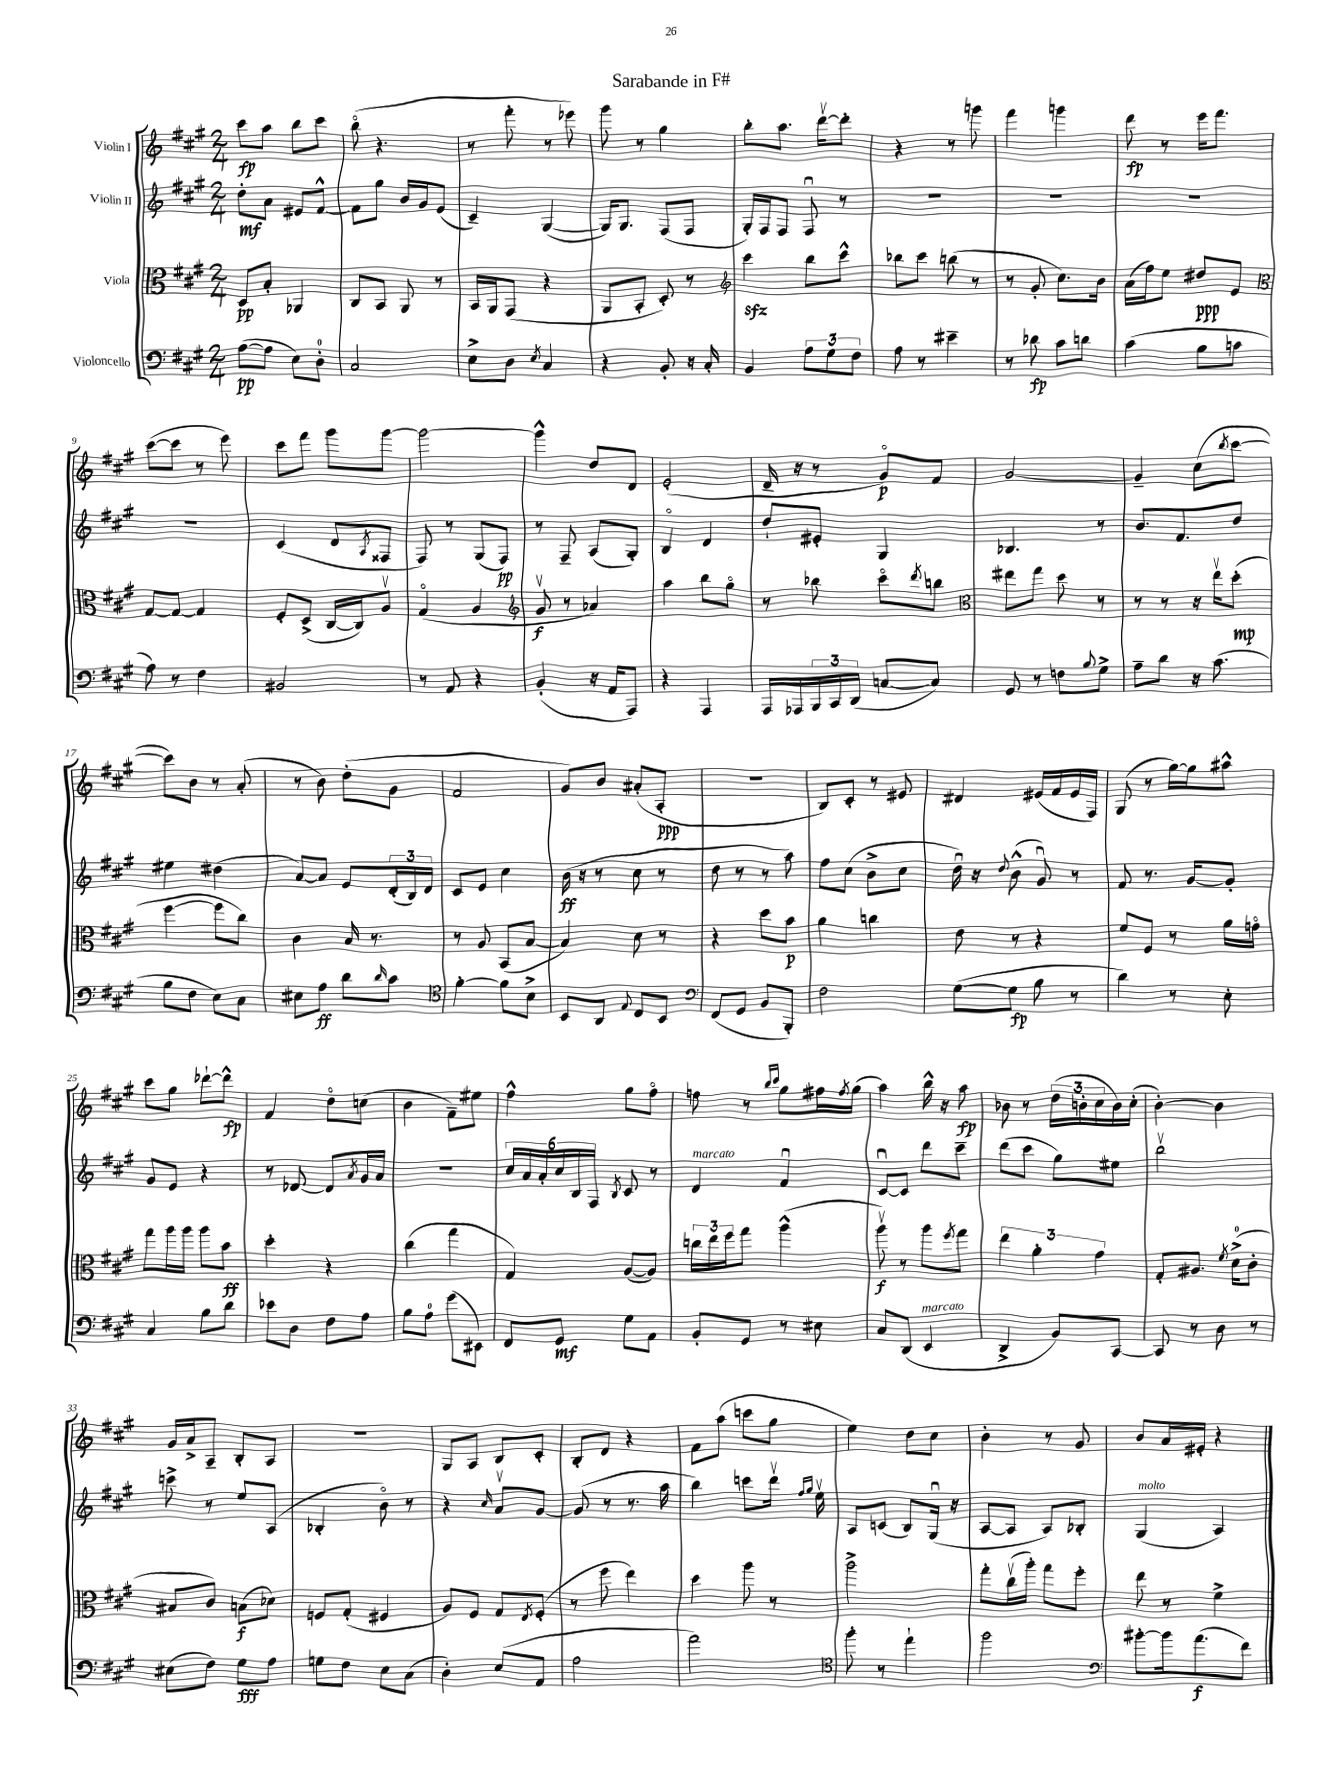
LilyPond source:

\header { title = "Sarabande in F#" }
<<
\new StaffGroup <<
\new Staff = "s0" \with { instrumentName = "Violin I" } {
    \clef treble \key a \major \numericTimeSignature \time 2/4
    cis'''8\fp a''8 b''8 cis'''8 |
    b''8\flageolet( r4. |
    r8 fis'''8-. r8 ees'''8) |
    gis'''8 r8 gis''4 |
    b''8-. a''8. d'''16~\upbow d'''8-. |
    r4 r8 g'''8 |
    fis'''4 g'''4 |
    d'''8\fp r8 e'''16 fis'''8. |
    cis'''8~( cis'''8 r8 e'''8) |
    cis'''8 fis'''8 gis'''8 gis'''8~ |
    gis'''2~ |
    gis'''4-^ d''8 d'8 |
    e'2-.( |
    d'16-- r16 r8 gis'8\flageolet\p) fis'8 |
    gis'2~ |
    gis'4-- cis''8( \acciaccatura { b''8 } cis'''8~ |
    cis'''8) b'8 r8 a'8-.( |
    r8 b'8) d''8-.( gis'8 |
    fis'2 |
    gis'8) b'8 ais'8-.( a8-.\ppp |
    r2 |
    b8) cis'8-. r8 eis'8 |
    dis'4 eis'16( fis'16 eis'16 fis16) |
    gis8( r8 gis''16~) gis''16 ais''8-^ |
    cis'''8 gis''8 des'''8~-! des'''8-^\fp |
    fis'4 d''8\flageolet c''8( |
    b'4 fis'8--) eis''8 |
    fis''4-^ gis''8 fis''8\flageolet |
    f''8 r8 \grace { b''16 cis'''16 } gis''8 fis''16 \acciaccatura { fis''8 } gis''16( |
    a''4) b''16-^ r16 a''8\fp |
    bes'8 r8 \tuplet 3/2 { d''16( b'16-. cis''16 } b'16) cis''16-.( |
    b'4~-.) b'4 |
    gis'16 a'16-> a8-- b8-. a8 |
    r2 |
    gis8 a8 b8 cis'8-. |
    b8-. d'8 r4 |
    fis'8 a''8( c'''8 gis''8 |
    e''4) d''8 cis''8 |
    b'4-. r8 gis'8 |
    b'8 a'16 eis'16-. r4 \bar "|." |
}
\new Staff = "s1" \with { instrumentName = "Violin II" } {
    \clef treble \key a \major \numericTimeSignature \time 2/4
    d''8-.\mf a'8 eis'8 fis'8~-^ |
    fis'8 gis''8 b'16 gis'16 e'8( |
    cis'4--) gis4~( |
    gis16) gis8. fis8( fis8 |
    gis16-.) fis16 fis8 fis8\downbow r8 |
    R2 |
    R2 |
    R2 |
    R2 |
    cis'4( d'8 \acciaccatura { a8 } fisis8 |
    fis8) r8 gis8( fis8\pp) |
    r8 fis8-- a8( gis8-.) |
    b4\flageolet d'4 |
    d''8-! eis'8-. gis4 |
    bes4. r8 |
    b'8. fis'8. d''8 |
    eis''4 dis''4( |
    a'8~) a'8 e'8 \tuplet 3/2 { d'16-.( b16) d'16 } |
    cis'8 e'8 cis''4 |
    b'16\ff( r16 r8 cis''8 r8 |
    d''8 r8 r8 a''8) |
    fis''8 cis''8( b'8-> cis''8 |
    d''16\downbow) r16 \appoggiatura { d''8 } b'8-^( gis'8\downbow) r8 |
    fis'8 r8. gis'16~ gis'8-. |
    gis'8 e'8 r4 |
    r8 des'8~ des'8 \acciaccatura { a'8 } gis'16 a'16 |
    R2 |
    \tuplet 6/4 { cis''16 a'16 a'16-. cis''16 b16 fis16 } \acciaccatura { b8 } cis'8 r8 |
    d'4^\markup { \italic "marcato" } fis'4\downbow |
    cis'8~\downbow cis'8 d'''8 cis'''8-- |
    d'''8( cis'''8 gis''8) eis''8 |
    b''2\upbow |
    c'''8-> r8 e''8 a8( |
    bes4-. b'8\flageolet) r8 |
    r4 \grace { cis''16 } a'8\upbow gis'8~ |
    gis'8( r8 r8. a''16 |
    b''4) c'''8 d'''16\upbow \grace { fis''16 gis''16 } e''16\upbow |
    a8 c'8( b8) gis16\downbow( r16 |
    a8~ a8 a8) bes8-. |
    gis4^\markup { \italic "molto" }( a4) \bar "|." |
}
\new Staff = "s2" \with { instrumentName = "Viola" } {
    \clef alto \key a \major \numericTimeSignature \time 2/4
    d8\pp b8-. aes,4 |
    cis8 b,8 a,8 r8 |
    b,16 a,16 gis,8( r4 |
    a,8 b,8-. d8-.) r8 |
    \clef treble cis'''4\sfz b''8 cis'''8-^ |
    bes''8 cis'''8 b''8( r8 |
    r8 gis'8-. cis''8.) b'16 |
    a'16( fis''16) e''8 dis''8\ppp e'8 |
    \clef alto gis8~ gis8~ gis4 |
    fis8-. d8->( cis16~ cis16) a8\upbow |
    gis4\flageolet( a4 |
    \clef treble gis'8\upbow\f r8 aes'4) |
    a''4 b''8 gis''8\flageolet |
    r8 bes''8 cis'''8\flageolet \acciaccatura { d'''8 } b''8 |
    \clef alto eis''8 gis''8 d''8 r8 |
    r8 r8 r16 e''16\upbow d''8-.\mp( |
    fis''4~ fis''8 cis''8) |
    cis'4 b16 r8. |
    r8 a8 b,8( b8~ |
    b4) d'8 r8 |
    r4 d''8 b'8\p |
    a'4 c''4 |
    e'8 r8 r4 |
    fis'8 fis8 r8 a'16 g'16\flageolet |
    gis''8 a''16 a''16 a''8 b'8\ff |
    d''4-. r4 |
    cis''4( gis''4 |
    gis4) a8~( a8) |
    \tuplet 3/2 { c''16 e''16 fis''16 } gis''8 a''4-^( |
    a''8\upbow\f) r8 a''8 \acciaccatura { fis''8 } gis''8 |
    \tuplet 3/2 { e''4 a'4-. gis'4 } |
    gis8-. ais8. \acciaccatura { fis'8 } d'16-0->( cis'8-. |
    bis8 cis'8) b8\f( des'8) |
    f8 gis8-.( fis4 |
    a8) fis8 gis8 \acciaccatura { e8 } fis8-.( |
    r8 fis''8 e''4) |
    d''4 a''8 r8 |
    a''2-> |
    gis''8-. cis''16\upbow( a''16-.) gis''8 fis''8-. |
    e''8 r8 fis'4-> \bar "|." |
}
\new Staff = "s3" \with { instrumentName = "Violoncello" } {
    \clef bass \key a \major \numericTimeSignature \time 2/4
    a8~\pp( a8 e8) d8-0-. |
    cis2 |
    e8-> d8 \acciaccatura { e8 } cis4 |
    r4 b,8-. r16 cis16-. |
    b,4 \tuplet 3/2 { a8 gis8 fis8 } |
    a8 r8 eis'4-- |
    r8 des'8\fp cis'8 d'8 |
    cis'4( b8 c'8 |
    a8) r8 fis4 |
    bis,2 |
    r8 a,8 r4 |
    b,4-.( r16 a,16 a,,8) |
    r4 a,,4 |
    a,,16 aes,,16 \tuplet 3/2 { b,,16 cis,16 d,16( } c8~ c8) |
    gis,8 r8 f8 \appoggiatura { b8 } gis8-> |
    a8-- d'8 r16 cis'8.( |
    b8 fis8 e8) cis8 |
    eis8 a8\ff d'8 \grace { d'16 } cis'8 |
    \clef tenor fis'4~-. fis'8 b8-> |
    b,8 a,8 \appoggiatura { e8 } cis8 b,8 |
    \clef bass fis,8( gis,8 b,8 b,,8-.) |
    fis2 |
    gis8~( gis8\fp b8 r8 |
    d'4) r8 e8-. |
    cis4 b8 d'8 |
    ees'8 d8 fis8 a8 |
    b8 a8-0 gis'8( eis,8) |
    fis,8 gis,8\mf gis8 a,8 |
    b,8-. gis,8 r8 eis8 |
    cis8 d,8( e,4^\markup { \italic "marcato" } |
    d,4-> b,8) cis,8~ |
    cis,8 r8 d8 r8 |
    eis8( fis8) gis8\fff a8 |
    g8 fis8 e8 cis8( |
    d4-.) e8( a,8 |
    a2 |
    a'2) |
    \clef tenor fis''8-. r8 e''4-! |
    fis''2 |
    \clef bass bis'8~-. bis'16 a'8.\f( fis'8) \bar "|." |
}
>>
>>
